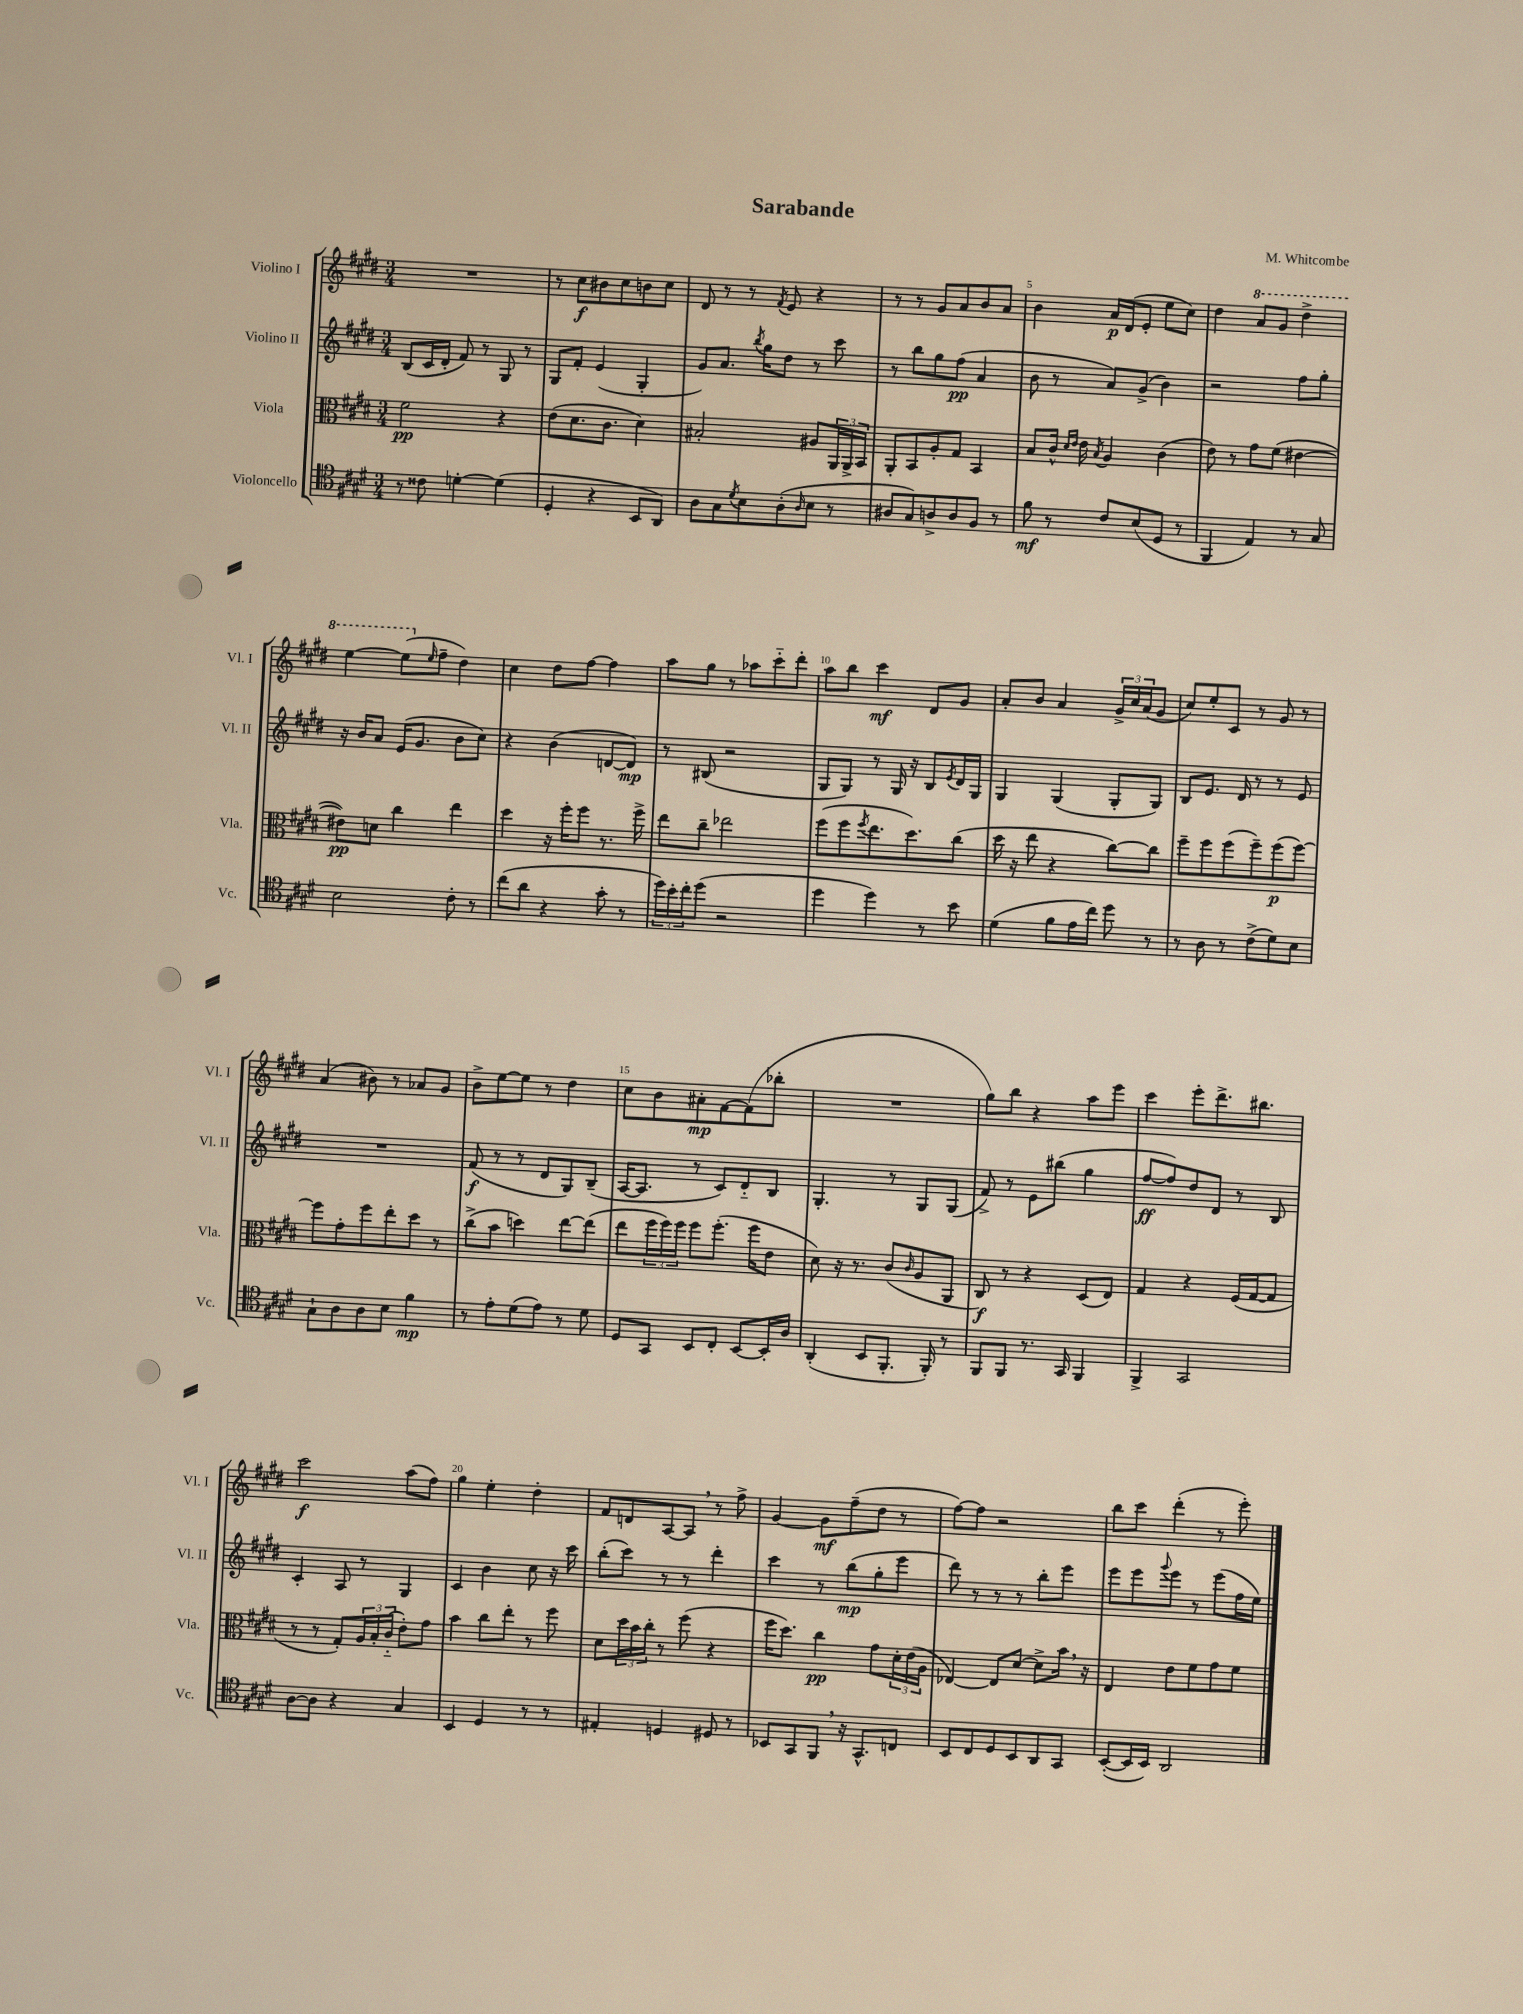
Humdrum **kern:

**kern	**dynam	**kern	**dynam	**kern	**dynam	**kern	**dynam
*part4	*part4	*part3	*part3	*part2	*part2	*part1	*part1
*staff4	*staff4	*staff3	*staff3	*staff2	*staff2	*staff1	*staff1
*I"Violoncello	*	*I"Viola	*	*I"Violino II	*	*I"Violino I	*
*I'Vc.	*	*I'Vla.	*	*I'Vl. II	*	*I'Vl. I	*
*clefC4	*	*clefC3	*	*clefG2	*	*clefG2	*
*k[f#c#g#d#]	*	*k[f#c#g#d#]	*	*k[f#c#g#d#]	*	*k[f#c#g#d#]	*
*M3/4	*	*M3/4	*	*M3/4	*	*M3/4	*
=1	=1	=1	=1	=1	=1	=1	=1
8r	.	2f#\	pp	(8B/L	.	2.r	.
8c##X\	.	.	.	16c#/L	.	.	.
.	.	.	.	16d#'/JJ	.	.	.
[4dn'\	.	.	.	8f#/)	.	.	.
.	.	.	.	8r	.	.	.
(4d\]	.	4r	.	8G#/	.	.	.
.	.	.	.	8r	.	.	.
=2	=2	=2	=2	=2	=2	=2	=2
4D#'/	.	(8e\L	.	8G#/L	.	8r	.
.	.	8.d#\	.	8f#'/J	.	8cc#\L	f
4r	.	.	.	(4e/	.	8b#X\	.
.	.	8.c#\J	.	.	.	.	.
.	.	.	.	.	.	8cc#\	.
8BB/L	.	4d#\)	.	4G#'/	.	8bn\	.
8AA/J)	.	.	.	.	.	8cc#\J	.
=3	=3	=3	=3	=3	=3	=3	=3
8A\L	.	2B#X'/	.	8g#/L)	.	8d#/	.
8G#\	.	.	.	8.a/J	.	8r	.
8qd#/	.	.	.	.	.	.	.
8B\	.	.	.	.	.	8r	.
.	.	.	.	8qbb/	.	.	.
.	.	.	.	16gg#\KL	.	.	.
.	.	.	.	.	.	8qf#/	.
(8A'\	.	.	.	8dd#\J	.	8e/	.
16qqA/	.	.	.	.	.	.	.
8B\J	.	8A#X/L	.	8r	.	4r	.
8r	.	24AA/L	.	8ccc#\	.	.	.
.	.	24AA^/	.	.	.	.	.
.	.	24BB/JJ	.	.	.	.	.
=4	=4	=4	=4	=4	=4	=4	=4
8A#X/L	.	8AA'/L	.	8r	.	8r	.
8G#/)	.	8BB/	.	8bb\L	.	8r	.
8An^/	.	8A'/	.	8gg#\	.	8g#/L	.
8A/	.	8G#/J	.	(8ff#\J	pp	8a/	.
8F#/J	.	4BB/	.	4a/	.	8b/	.
8r	.	.	.	.	.	8a/J	.
=5	=5	=5	=5	=5	=5	=5	=5
8f#\	mf	8B/L	.	8b\	.	4b\	.
8r	.	16c#^^/Jk	.	8r	.	.	.
.	.	16qqd#/LL	.	.	.	.	.
.	.	16qqe/JJ	.	.	.	.	.
.	.	16e\	.	.	.	.	.
.	.	8qB/	.	.	.	.	.
8c#/L	.	4A/	.	8a/L)	.	16a/LL	p
.	.	.	.	.	.	(16d#/J	.
(8B/	.	.	.	(8g#^/J	.	8e'/J	.
8D#/J	.	(4c#\	.	4b\)	.	8ee\L	.
8r	.	.	.	.	.	8cc#\J)	.
=6	=6	=6	=6	=6	=6	=6	=6
4FF#/	.	8e\)	.	2r	.	4dd#\	.
.	.	8r	.	.	.	.	.
*	*	*	*	*	*	*8va	*
4E/)	.	8g#\L	.	.	.	8aa/L	.
.	.	(8f#\J	.	.	.	8gg#/J	.
8r	.	[4e#X\	.	8ff#\L	.	4ddd#^\	.
8G#/	.	.	.	8gg#'\J	.	.	.
!!LO:LB:g=z
=7	=7	=7	=7	=7	=7	=7	=7
2B\	.	8e#X\L])	pp	16r	.	[4eee\	.
.	.	.	.	16b/KL	.	.	.
.	.	8dn\J	.	8a/J	.	.	.
.	.	4cc#\	.	(16e/KL	.	(8eee\L]	.
.	.	.	.	8.g#/J	.	.	.
*	*	*	*	*	*	*X8va	*
.	.	.	.	.	.	16qqee/	.
.	.	.	.	.	.	8ff#~\J	.
8c#'\	.	4ee\	.	8b\L	.	4dd#\)	.
8r	.	.	.	8cc#\J)	.	.	.
=8	=8	=8	=8	=8	=8	=8	=8
(8cc#\L	.	4dd#\	.	4r	.	4cc#\	.
8a\J	.	.	.	.	.	.	.
4r	.	16r	.	(4b\	.	8dd#\L	.
.	.	16ff#'\KL	.	.	.	.	.
.	.	8ff#\J	.	.	.	[8ff#\J	.
8g#'\	.	8.r	.	[8dn/L	.	4ff#\]	.
8r	.	.	.	8d/J])	mp	.	.
.	.	16ff#^\	.	.	.	.	.
=9	=9	=9	=9	=9	=9	=9	=9
24dd#\LL)	.	8ee\L	.	8r	.	8aa\L	.
24b'\	.	.	.	.	.	.	.
24cc#'\J	.	.	.	.	.	.	.
(8dd#\J	.	8cc#~\J	.	(8B#X/	.	8gg#\J	.
2r	.	2ee-X\	.	2r	.	8r	.
.	.	.	.	.	.	8aa-X\L	.
.	.	.	.	.	.	8ccc#\	.
.	.	.	.	.	.	8ddd#'\J	.
=10	=10	=10	=10	=10	=10	=10	=10
4dd#\	.	(8ff#\L	.	8G#/L	.	8aa\L	.
.	.	8ff#\	.	8G#/J)	.	8bb\J	.
.	.	8qff#/	.	.	.	.	.
4dd#\)	.	8.ee\	.	8r	.	4ccc#\	mf
.	.	.	.	16G#/	.	.	.
.	.	8.dd#\)	.	16r	.	.	.
8r	.	.	.	8B/L	.	8d#/L	.
.	.	.	.	8qe/	.	.	.
8b\	.	(8cc#\J	.	16d#/L	.	8g#/J	.
.	.	.	.	16G#/JJ	.	.	.
=11	=11	=11	=11	=11	=11	=11	=11
(4d#\	.	16dd#\	.	4G#/	.	8a'/L	.
.	.	16r	.	.	.	.	.
.	.	8ee\	.	.	.	8b/J	.
8f#\L	.	4r	.	(4G#/	.	4a/	.
16e\L	.	.	.	.	.	.	.
16cc#\JJ)	.	.	.	.	.	.	.
8dd#\	.	[8cc#\L)	.	8G#'/L	.	24g#^/LL	.
.	.	.	.	.	.	24cc#/	.
.	.	.	.	.	.	(24a/J	.
8r	.	8cc#\J]	.	8G#/J)	.	8g#/J	.
=12	=12	=12	=12	=12	=12	=12	=12
8r	.	8ff#~\L	.	8B/L	.	8cc#/L)	.
8A\	.	8ff#\	.	8.e/J	.	8ee'/	.
8r	.	(8ff#\	.	.	.	8c#/J	.
.	.	.	.	16d#/	.	.	.
(8c#^\L	.	8ff#~\)	.	8r	.	8r	.
8d#\)	.	(8ff#\	p	8r	.	8g#/	.
8B\J	.	[8ff#\J)	.	8e/	.	8r	.
!!LO:LB:g=z
=13	=13	=13	=13	=13	=13	=13	=13
8G#`\L	.	8ff#\L]	.	2.r	.	(4a/	.
8A\	.	8g#'\	.	.	.	.	.
8A\	.	8ff#\	.	.	.	8b#X\)	.
8B\J	.	8ee'\	.	.	.	8r	.
4f#\	mp	8dd#\J	.	.	.	8a-X/L	.
.	.	8r	.	.	.	8g#/J	.
=14	=14	=14	=14	=14	=14	=14	=14
8r	.	(8cc#^\L	.	(8f#/	f	8b^\L	.
8e'\L	.	8b\J	.	8r	.	[8ee\	.
(8d#\	.	4ddn\)	.	8r	.	8ee\J]	.
8e\J)	.	.	.	8d#/L	.	8r	.
8r	.	[8ee\L	.	8G#/)	.	4dd#\	.
8d#\	.	(8ee\J]	.	(8B~/J	.	.	.
=15	=15	=15	=15	=15	=15	=15	=15
8D#/L	.	8ee\L	.	[16A/KL	.	8cc#\L	.
.	.	.	.	8.A/J]	.	.	.
8GG#/J	.	24ff#\L	.	.	.	8b\	.
.	.	24ff#\)	.	.	.	.	.
.	.	24ff#\JJ	.	.	.	.	.
8BB/L	.	8ff#\L	.	8r	.	8a#X'\	mp
8C#'/J	.	(8.ff#'\J	.	8c#/L)	.	[8f#\	.
[8BB/L	.	.	.	8d#/	.	(8f#\]	.
.	.	16ff#\KL	.	.	.	.	.
16BB'/L]	.	8e\J	.	8B/J	.	8bb-X'\J	.
16A/JJ	.	.	.	.	.	.	.
=16	=16	=16	=16	=16	=16	=16	=16
(4AA'/	.	8d#\)	.	4.G#'/	.	2.r	.
.	.	16r	.	.	.	.	.
.	.	8.r	.	.	.	.	.
8BB/L	.	.	.	.	.	.	.
8.FF#'/J	.	(8c#/L	.	8r	.	.	.
.	.	16qqc#/	.	.	.	.	.
.	.	8A/	.	8G#/L	.	.	.
16FF#'/)	.	.	.	.	.	.	.
8r	.	8AA/J	.	(8G#/J	.	.	.
=17	=17	=17	=17	=17	=17	=17	=17
8FF#/L	.	8C#/)	f	8f#^/)	.	8gg#\L)	.
8FF#/J	.	8r	.	8r	.	8bb\J	.
8.r	.	4r	.	8e\L	.	4r	.
.	.	.	.	(8bb#X\J	.	.	.
16GG#/	.	.	.	.	.	.	.
4FF#/	.	(8D#/L	.	4gg#\	.	8aa\L	.
.	.	8E/J)	.	.	.	8eee\J	.
=18	=18	=18	=18	=18	=18	=18	=18
4FF#^/	.	4G#/	.	[8ff#/L	ff	4ccc#\	.
.	.	.	.	8ff#/])	.	.	.
2GG#/	.	4r	.	8dd#/	.	8eee'\L	.
.	.	.	.	8d#/J	.	8.ddd#^\	.
.	.	(16F#/LL	.	8r	.	.	.
.	.	[16G#/J	.	.	.	8.bb#X\J	.
.	.	8G#/J]	.	8B/	.	.	.
!!LO:LB:g=z
=19	=19	=19	=19	=19	=19	=19	=19
[8A\L	.	8r	.	4c#'/	.	2ccc#\	f
8A\J]	.	8r	.	.	.	.	.
4r	.	8G#'/L)	.	8A/	.	.	.
.	.	24A/L	.	8r	.	.	.
.	.	24B'/	.	.	.	.	.
.	.	(24c#/JJ	.	.	.	.	.
4G#/	.	8e'\L)	.	4G#/	.	(8aa\L	.
.	.	8g#\J	.	.	.	8ff#\J)	.
=20	=20	=20	=20	=20	=20	=20	=20
4BB/	.	4b\	.	4c#/	.	4gg#\	.
4D#/	.	8cc#\L	.	4b\	.	4ee'\	.
.	.	8ee'\J	.	.	.	.	.
8r	.	8r	.	8cc#\	.	4dd#'\	.
8r	.	8ff#\	.	16r	.	.	.
.	.	.	.	16ccc#\	.	.	.
=21	=21	=21	=21	=21	=21	=21	=21
4E#X'/	.	8d#\L	.	(8bb'\L	.	8f#/L	.
.	.	24dd#\L	.	8ccc#\J)	.	8dn/	.
.	.	24b\	.	.	.	.	.
.	.	24cc#'\JJ	.	.	.	.	.
4Dn/	.	8r	.	8r	.	[8A/	.
.	.	(8ff#\	.	8r	.	8A,/J]	.
8D#X/	.	4r	.	4ddd#'\	.	8r	.
8r	.	.	.	.	.	8ff#^\	.
=22	=22	=22	=22	=22	=22	=22	=22
8BB-X/L	.	16ff#\KL	.	4ccc#\	.	[4g#/	.
.	.	8.dd#\J)	.	.	.	.	.
8GG#/	.	.	.	.	.	.	.
8FF#,/J	.	4cc#\	pp	8r	.	8g#\L]	mf
16r	.	.	.	(8bb\L	mp	(8ff#~\	.
8.GG#^^/L	.	.	.	.	.	.	.
.	.	8g#\L	.	8gg#'\	.	8dd#\J	.
8Cn/J	.	24d#'\L	.	8eee\J	.	8r	.
.	.	(24e\	.	.	.	.	.
.	.	24A\JJ	.	.	.	.	.
=23	=23	=23	=23	=23	=23	=23	=23
8BB/L	.	[4E-X/)	.	8ddd#\)	.	[8ff#\L)	.
8C#/	.	.	.	8r	.	8ff#\J]	.
8D#/	.	8E-/L]	.	8r	.	2r	.
8BB/	.	[8d#/J	.	8r	.	.	.
8AA/	.	8d#^\L]	.	8bb'\L	.	.	.
8GG#/J	.	16b,\Jk	.	8eee\J	.	.	.
.	.	16r	.	.	.	.	.
=24	=24	=24	=24	=24	=24	=24	=24
([8BB'/L	.	4E/	.	8eee\L	.	8bb\L	.
16BB/L]	.	.	.	8eee\	.	8ccc#\J	.
16BB/JJ)	.	.	.	.	.	.	.
.	.	.	.	8qqggg#/	.	.	.
2AA/	.	8e\L	.	8eee\J	.	(4ddd#'\	.
.	.	8f#\	.	8r	.	.	.
.	.	8g#\	.	(8eee\L	.	8r	.
.	.	8f#\J	.	16ff#\L	.	8eee'\)	.
.	.	.	.	16ee\JJ)	.	.	.
==	==	==	==	==	==	==	==
*-	*-	*-	*-	*-	*-	*-	*-
